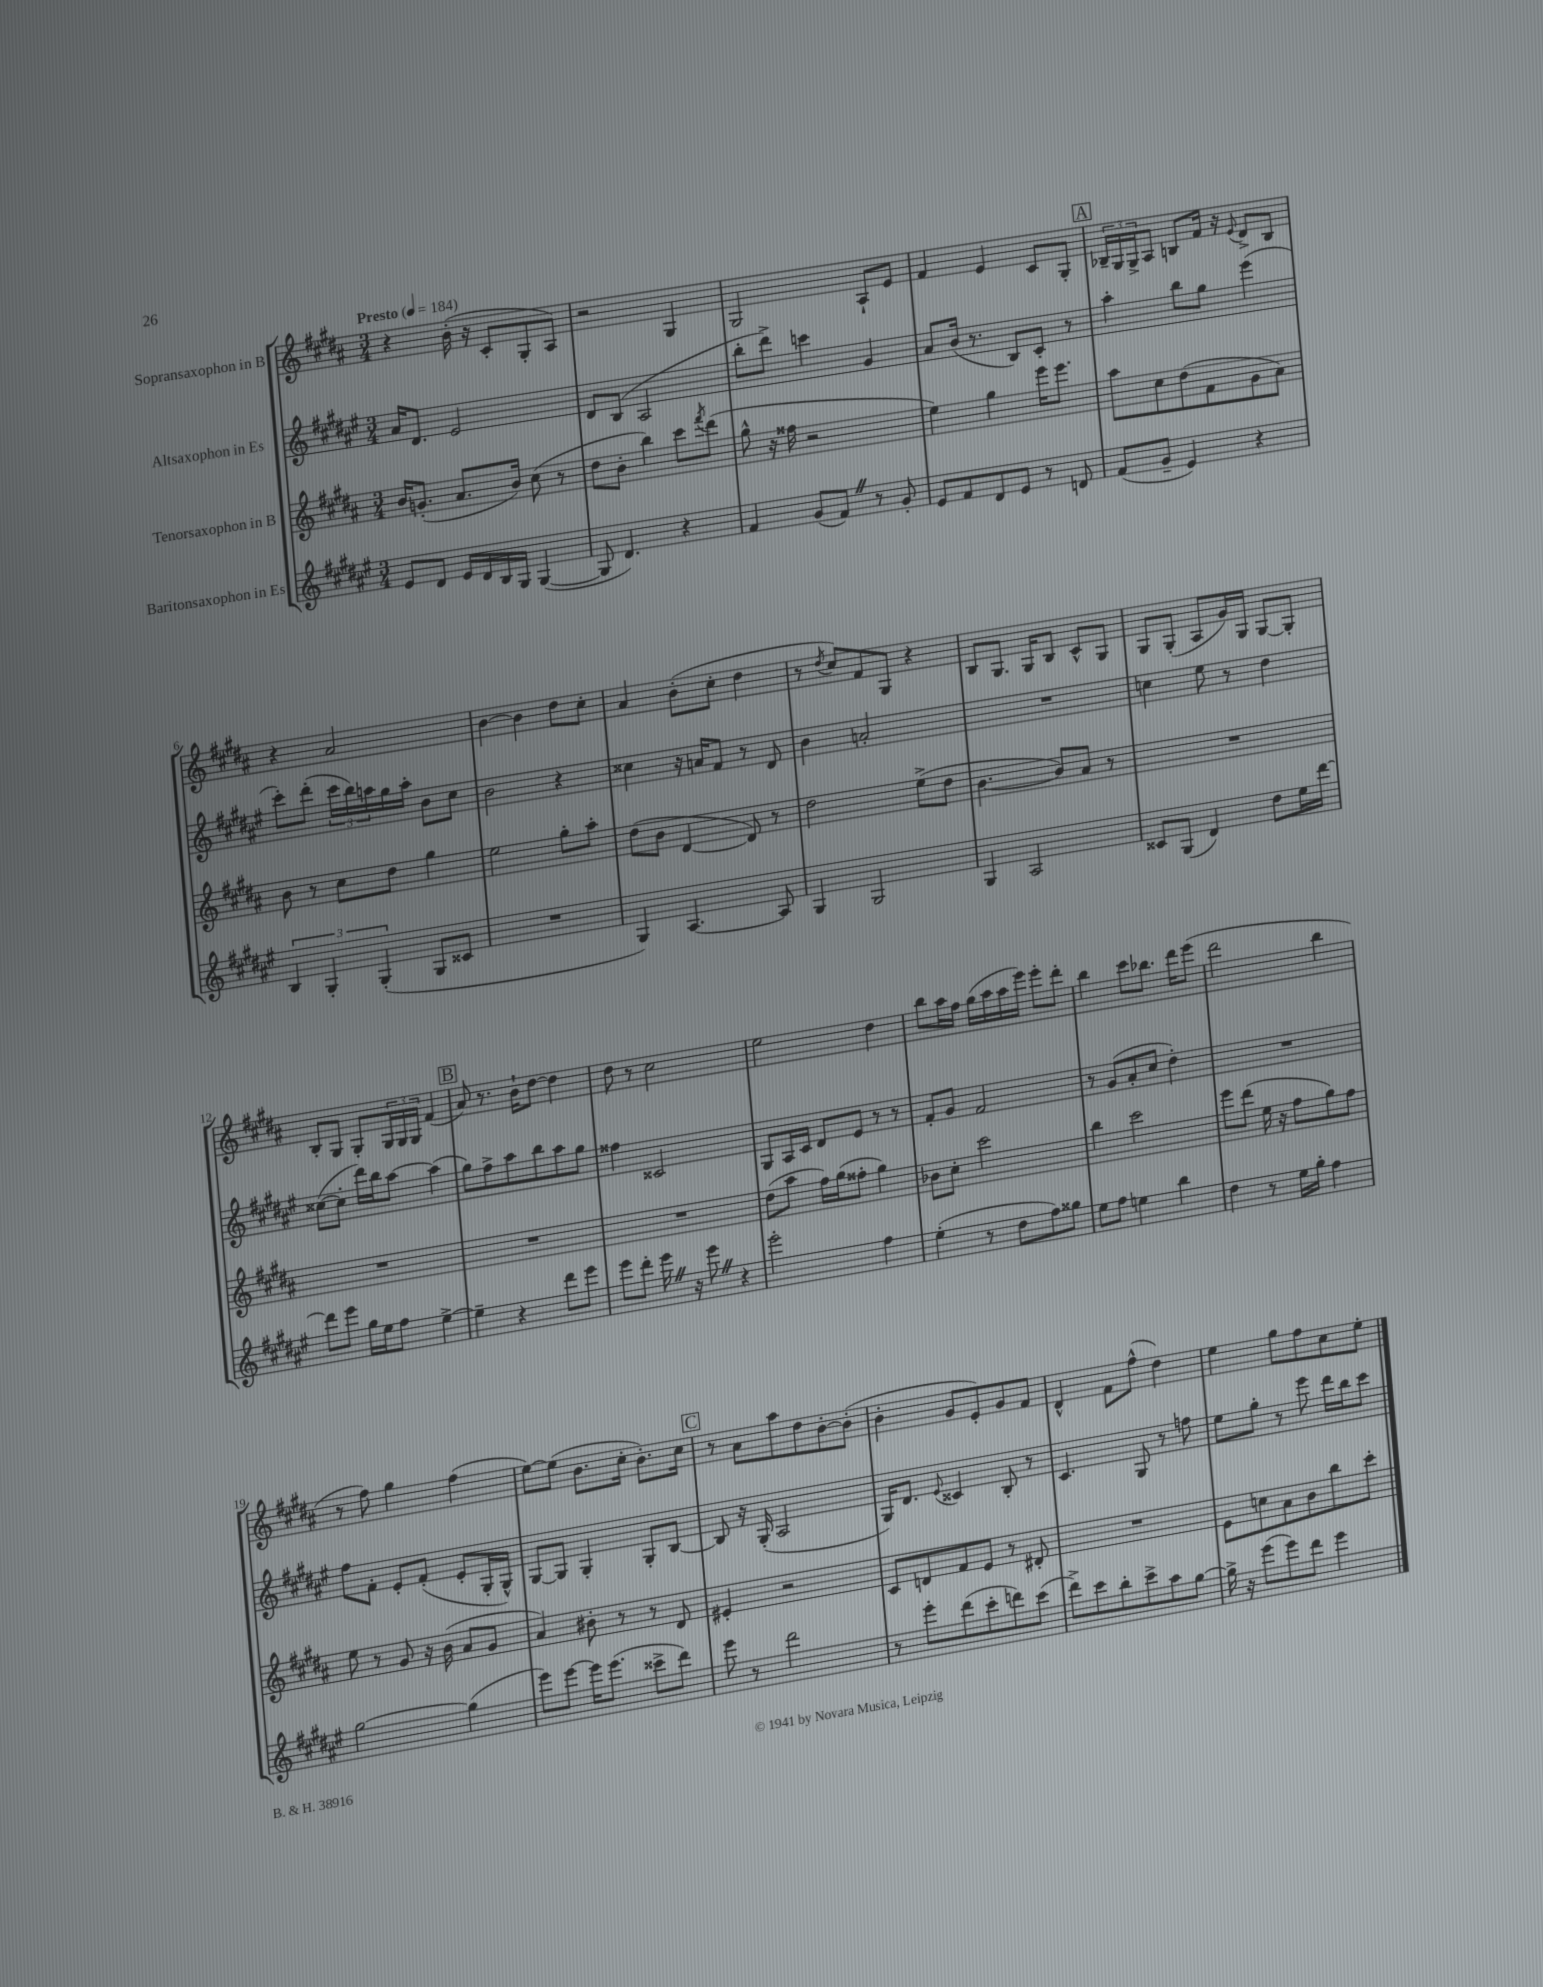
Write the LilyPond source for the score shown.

<<
\new StaffGroup <<
\new Staff = "s0" \with { instrumentName = "Sopransaxophon in B" } {
    \clef treble \key b \major \numericTimeSignature \time 3/4 \tempo "Presto" 4 = 184
    r4 b'16-.( r16 cis'8-. gis8-. ais8) |
    r2 gis4 |
    gis2 ais8-! e'8 |
    fis'4 e'4 cis'8 gis8-. |
    \mark \markup { \box "A" } \tuplet 3/2 { bes16-- gis16 gis16-> } ais8 b8 fis'16 r16 \appoggiatura { e'8 } dis'8-> b8 |
    r4 ais'2 |
    b'4~ b'4 dis''8 cis''8-. |
    ais'4 b'8-.( cis''8-. dis''4 |
    r8 \acciaccatura { dis''8 } cis''8) fis'8 gis8 r4 |
    b8 gis8. gis16 b8 cis'8-^ gis8 |
    gis8 gis8-.( ais8 gis'16) gis16 gis8~ gis8-. |
    b8-. gis8 gis8-. \tuplet 3/2 { gis16 gis16 gis16 } fis'4( |
    \mark \markup { \box "B" } ais'8) r8. b'16-! dis''8~ dis''4 |
    dis''8 r8 cis''2 |
    e''2 dis''4 |
    b''8 ais''16 fis''16 gis''16( ais''16 ais''16 e'''16) e'''8-. dis'''8-. |
    b''4 cis'''8 bes''8. dis'''16 e'''8( |
    dis'''2 b''4 |
    r8 fis''8) gis''4 fis''4( |
    e''8~) e''8( b'8. cis''16-. b'8.-.) cis''16 |
    \mark \markup { \box "C" } r8 ais'8 ais''8 dis''8 b'8~-. b'8-.( |
    b'4-. gis'8 e'8-.) gis'8 fis'8 |
    dis'4-^ fis'8 fis''8-^( dis''4) |
    e''4 gis''8 fis''8 cis''8 e''8-. \bar "|." |
}
\new Staff = "s1" \with { instrumentName = "Altsaxophon in Es" } {
    \clef treble \key fis \major \numericTimeSignature \time 3/4
    ais'16 dis'8. eis'2 |
    dis'8 b8( ais2 |
    b''8-. dis'''8->) c'''4 gis'4 |
    ais'8 b'16( r8. b8) cis'8-. r8 |
    \mark \markup { \box "A" } ais''4-. b''8 gis''8 eis'''4( |
    cis'''8-.) dis'''8-.( \tuplet 3/2 { cis'''16 b''16) a''16 } gis''16 a''16-. b'8 cis''8 |
    b'2 r4 |
    cisis''4 r16 a'16 fis'8 r8 dis'8 |
    b'4 a'2-. |
    R2. |
    c''4 eis''8 r8 dis''4 |
    cisis''8~( cisis''8-. dis'''16) b''16 ais''8~ ais''4( |
    \mark \markup { \box "B" } gis''8) fis''8-> ais''8 b''8 ais''8 gis''8 |
    fisis''4 cisis'2 |
    gis8 ais16 cis'16 dis'8 eis'8 r8 r8 |
    fis'8-. gis'8 fis'2 |
    r8 gis'8( ais'8-. cis''8 dis''4-.) |
    R2. |
    fis''8 fis'8-. eis'8-. fis'8-.( eis'8-. gis16-. gis16-^) |
    gis8~ gis8 gis4-. gis8-. b8~ |
    \mark \markup { \box "C" } b8 r16 gis16-.( ais2 |
    gis16) dis'8. \appoggiatura { eis'8 } cisis'4 b8-. r8 |
    cis'4. gis8 r8 f''8 |
    eis''8 gis''8-. r8 eis'''8 dis'''16 b''16 cis'''8 \bar "|." |
}
\new Staff = "s2" \with { instrumentName = "Tenorsaxophon in B" } {
    \clef treble \key b \major \numericTimeSignature \time 3/4
    b'16 g'8.-.( ais'8. b'16) cis''8( r8 |
    dis''8 b'8-. b''4) cis'''8 \acciaccatura { fis'''8 } dis'''8( |
    gis''8-^ r16 fisis''16 r2 |
    e''4) gis''4 e'''16 e'''8. |
    \mark \markup { \box "A" } ais''8 cis''8 dis''8( fis'8 gis'8 ais'8) |
    b'8 r8 cis''8 dis''8 gis''4 |
    e''2 gis''8-. ais''8-. |
    dis''8( b'8 dis'4~ dis'8) r8 |
    dis''2 e''8->( dis''8 |
    b'4.~ b'8) ais'8 r8 |
    R2. |
    R2. |
    \mark \markup { \box "B" } R2. |
    R2. |
    dis''8( ais''8 fis''16) gis''16( fisis''8-. gis''4) |
    bes'8 cis''8-. cis'''2 |
    b''4 cis'''2 |
    e'''8 dis'''8( e''16 r16 fis''8 gis''8) fis''8 |
    e''8 r8 gis'8 r16 b'16( ais'8 gis'8 |
    ais'4) bis'8-. r8 r8 dis'8 |
    \mark \markup { \box "C" } eis'4-. r2 |
    cis'8 d'8 fis'8 e'8 r8 dis'8-. |
    R2. |
    e'8 c''8 ais'8 b'8 b''8 cis'''8-. \bar "|." |
}
\new Staff = "s3" \with { instrumentName = "Baritonsaxophon in Es" } {
    \clef treble \key fis \major \numericTimeSignature \time 3/4
    eis'8 dis'8 eis'16 dis'16 b16 gis16 gis4~( |
    gis8 dis'4.) r4 |
    fis'4 gis'8( fis'8) \once \override BreathingSign.text = \markup { \musicglyph "scripts.caesura.straight" } \breathe r8 gis'8-. |
    eis'8 fis'8 dis'8 eis'8 r8 d'8 |
    \mark \markup { \box "A" } fis'8( gis'8-- eis'4) r4 |
    \tuplet 3/2 { b4 gis4-. gis4-.( } gis8 cisis'8 |
    R2. |
    gis4) ais4.~ ais8 |
    gis4 gis2 |
    gis4 ais2 |
    cisis'8 gis8( dis'4) dis''8 eis''16 dis'''16~ |
    dis'''8 eis'''8 gis''16 eis''16 fis''8 eis''4~-> |
    \mark \markup { \box "B" } eis''4-- r4 dis'''8 eis'''8 |
    eis'''8 dis'''8-. eis'''16 \once \override BreathingSign.text = \markup { \musicglyph "scripts.caesura.straight" } \breathe r16 eis'''8 \once \override BreathingSign.text = \markup { \musicglyph "scripts.caesura.straight" } \breathe r4 |
    eis'''2-. fis''4 |
    eis''4-.( r8 dis''8 fis''8) gisis''8 |
    eis''8 fis''8 e''4 b''4 |
    dis''4 r8 eis''16 gis''16-. fis''4 |
    gis''2~ gis''4( |
    eis'''8) eis'''8~ eis'''16 eis'''8.( cisis'''8-> dis'''8) |
    \mark \markup { \box "C" } eis'''8 r8 dis'''2 |
    r8 eis'''8-. dis'''8( cis'''8-. d'''8) cis'''8( |
    dis'''8->) cis'''8 b''8-. cis'''8-> ais''8 gis''8~ |
    gis''16-> r16 eis'''8( eis'''8) dis'''8 eis'''4 \bar "|." |
}
>>
>>
